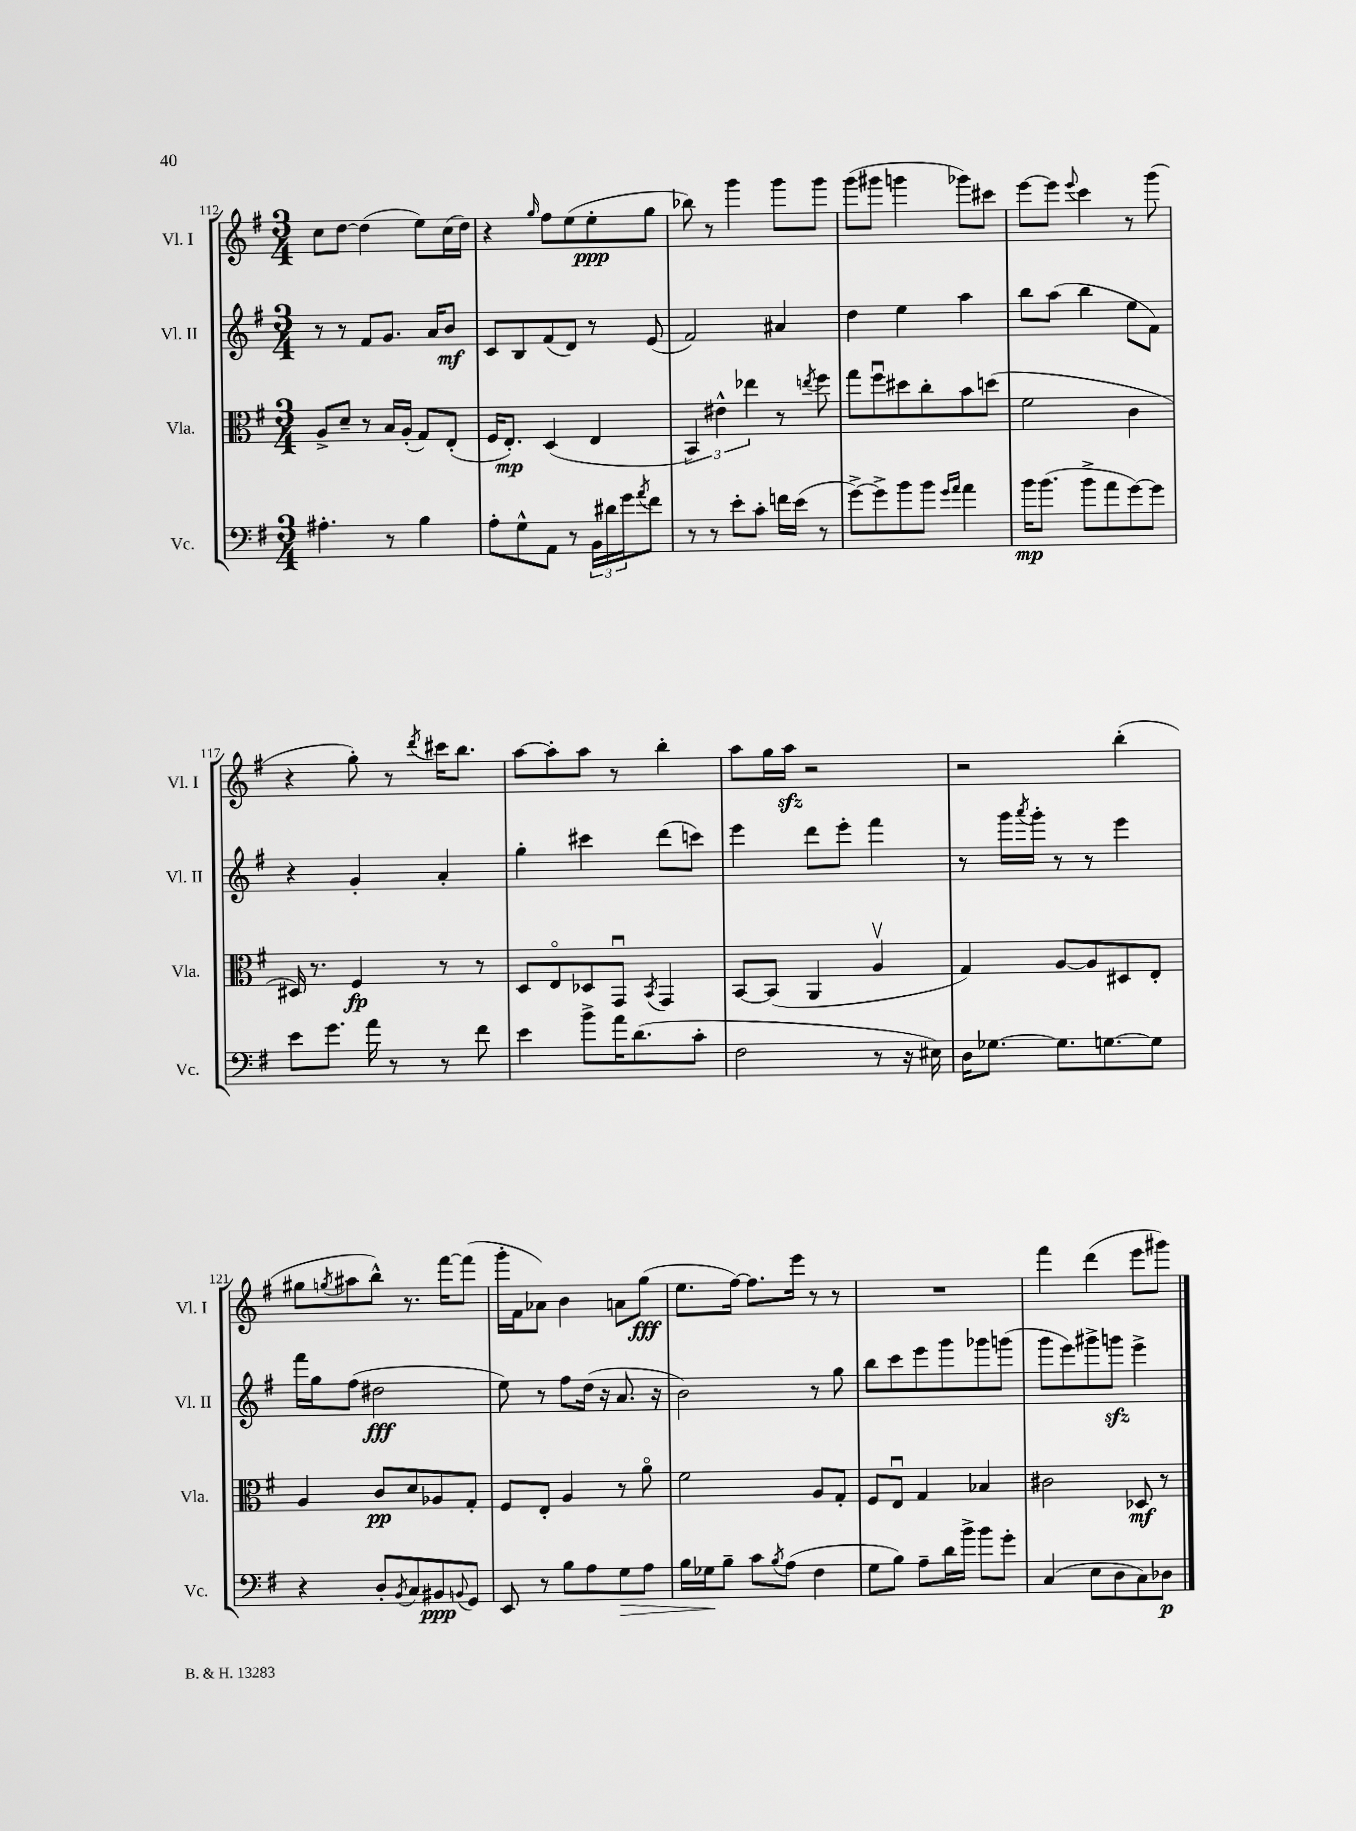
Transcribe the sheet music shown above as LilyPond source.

<<
\new StaffGroup <<
\new Staff = "s0" \with { instrumentName = "Vl. I" shortInstrumentName = "Vl. I" } {
    \clef treble \key g \major \numericTimeSignature \time 3/4
    c''8 d''8~ d''4( e''8) c''16( d''16) |
    r4 \grace { g''16 } fis''8 e''8( e''8-.\ppp g''8 |
    bes''8) r8 g'''4 g'''8 g'''8 |
    g'''8( gis'''8 g'''4 ges'''8) cis'''8 |
    e'''8~ e'''8 \appoggiatura { e'''8 } c'''4 r8 g'''8( |
    r4 g''8-.) r8 \acciaccatura { d'''8 } cis'''16 b''8. |
    a''8~ a''8-. a''8 r8 b''4-. |
    a''8 g''16 a''16\sfz r2 |
    r2 b''4-.( |
    gis''8 \acciaccatura { g''8 } ais''8 b''8-^) r8. fis'''16~ fis'''8( |
    g'''16-. fis'16 aes'8) b'4 a'8 g''8\fff( |
    e''8. fis''16~) fis''8. e'''16 r8 r8 |
    R2. |
    fis'''4 d'''4( e'''8 gis'''8) \bar "|." |
}
\new Staff = "s1" \with { instrumentName = "Vl. II" shortInstrumentName = "Vl. II" } {
    \clef treble \key g \major \numericTimeSignature \time 3/4
    r8 r8 fis'8 g'8. a'16 b'8\mf |
    c'8 b8 fis'8( d'8) r8 e'8( |
    fis'2) ais'4 |
    d''4 e''4 a''4 |
    b''8 a''8( b''4 e''8 fis'8) |
    r4 g'4-. a'4-. |
    g''4-. cis'''4 d'''8( c'''8) |
    e'''4 d'''8 e'''8-. fis'''4 |
    r8 g'''16 \acciaccatura { a'''8 } g'''16-. r8 r8 e'''4 |
    fis'''16 g''16 fis''8( dis''2\fff |
    e''8) r8 fis''8 d''16( r16 a'8. r16 |
    b'2) r8 g''8 |
    b''8 c'''8 e'''8 g'''8 ges'''8 g'''8( |
    g'''8 e'''8) gis'''8-> g'''8\sfz e'''4-> \bar "|." |
}
\new Staff = "s2" \with { instrumentName = "Vla." shortInstrumentName = "Vla." } {
    \clef alto \key g \major \numericTimeSignature \time 3/4
    a8-> d'8-- r8 b16 a16-.( g8) e8-.( |
    fis16 e8.-.\mp) d4( e4 |
    \tuplet 3/2 { b,4) eis'4-^ ees''4 } r8 \acciaccatura { e''8 } fis''8 |
    g''8 fis''8\downbow dis''8 c''8-. b'8 d''8( |
    fis'2 c'4 |
    dis16) r8. fis4\fp r8 r8 |
    d8 e8\flageolet des8 g,8\downbow \acciaccatura { b,8 } g,4 |
    b,8~ b,8( a,4 a4\upbow |
    g4) a8~ a8 dis8 e8-. |
    a4 c'8\pp d'8 aes8 g8-. |
    fis8 e8-. a4 r8 a'8\flageolet |
    fis'2 a8 g8-. |
    fis8 e8\downbow g4 bes4 |
    cis'2 des8\mf r8 \bar "|." |
}
\new Staff = "s3" \with { instrumentName = "Vc." shortInstrumentName = "Vc." } {
    \clef bass \key g \major \numericTimeSignature \time 3/4
    ais4.-. r8 b4 |
    a8-. g8-^ a,8 r8 \tuplet 3/2 { b,16 dis'16 g'16 } \acciaccatura { a'8 } fis'8 |
    r8 r8 e'8-. c'8-. f'16 e'16( r8 |
    g'8~->) g'8-> b'8 b'8 \grace { g'16 a'16 } a'4 |
    b'16\mp b'8.( b'8-> a'8 g'8~) g'8 |
    e'8 g'8. a'16 r8 r8 fis'8 |
    e'4 b'8-> a'16 d'8.( c'8-. |
    fis2 r8 r16 eis16) |
    d16 ges8.~ ges8. g8.~ g8 |
    r4 d8-. \acciaccatura { b,8 } c8 bis,8\ppp \appoggiatura { b,8 } g,8 |
    e,8 r8 b8 a8 g8\> a8 |
    b16 ges16\! b8-- c'8 \acciaccatura { b8 } a8( fis4 |
    g8 b8) a8-- d'16 b'16-> b'8 g'8-. |
    c4( e8 d8 c8) des8\p \bar "|." |
}
>>
>>
\layout { \context { \Score currentBarNumber = #112 } }
